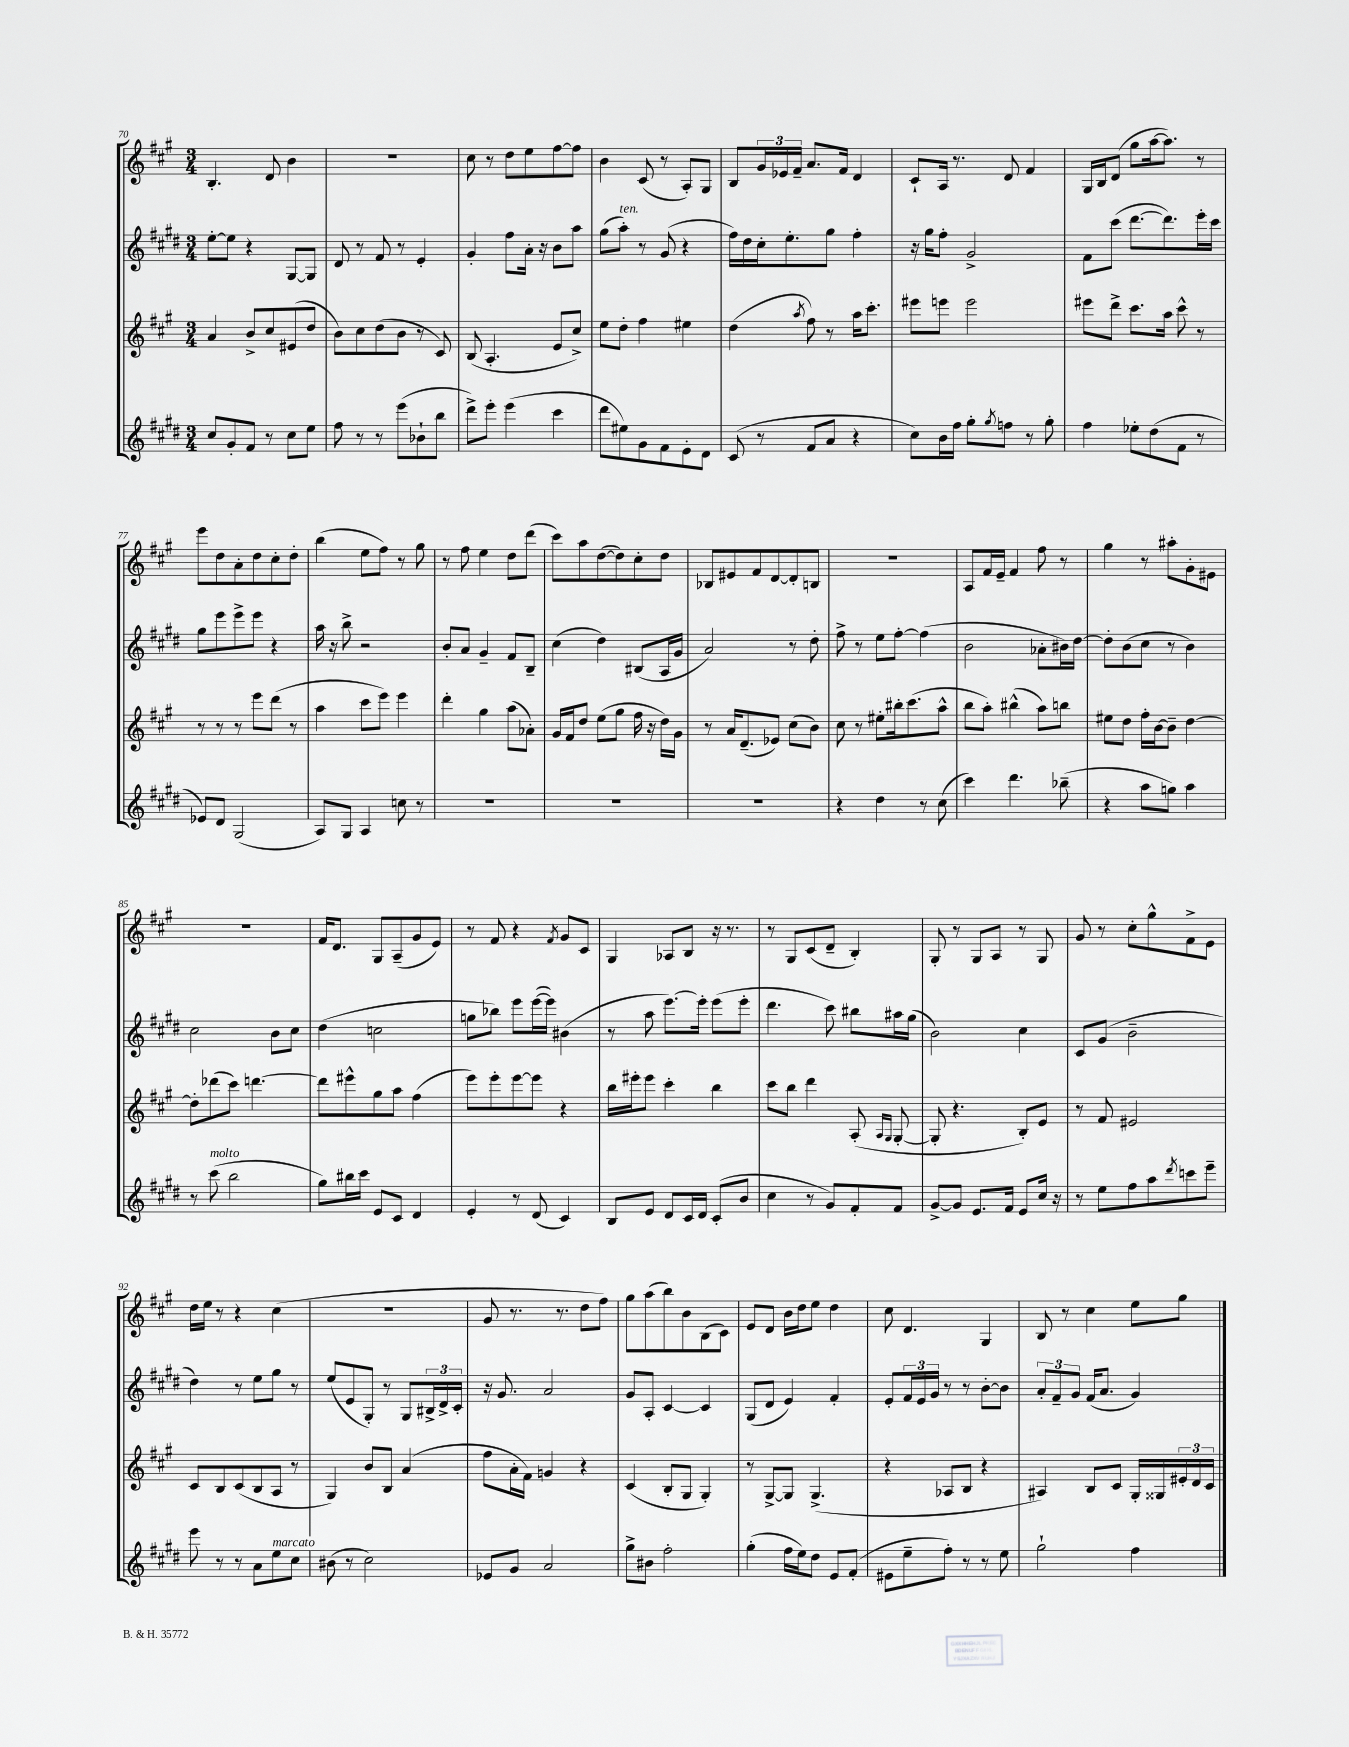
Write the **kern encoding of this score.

**kern	**kern	**kern	**kern
*part4	*part3	*part2	*part1
*staff4	*staff3	*staff2	*staff1
*clefG2	*clefG2	*clefG2	*clefG2
*k[f#c#g#d#]	*k[f#c#g#]	*k[f#c#g#d#]	*k[f#c#g#]
*M3/4	*M3/4	*M3/4	*M3/4
=70	=70	=70	=70
8cc#/L	4a/	[8ee'\L	4.B'/
8g#'/	.	8ee\J]	.
8f#/J	8b^/L	4r	.
8r	8cc#/	.	8d/
8cc#\L	(8e#X/	[8G#/L	4b\
8ee\J	8dd/J	8G#/J]	.
=71	=71	=71	=71
8ff#\	8b\L)	8d#/	2.r
8r	8cc#\	8r	.
8r	(8dd\	8f#/	.
(8eee\L	8b\J	8r	.
8b-X`\	8r	4e'/	.
8bb\J	8c#/)	.	.
=72	=72	=72	=72
8ddd#^\L)	(8B/	4g#'/	8cc#\
8eee'\J	4.A'/	.	8r
(4eee\	.	8ff#\L	8dd\L
.	.	16a'\Jk	8ee\
.	.	16r	.
4ccc#\	8e/L	8b\L	[8ff#\
.	8cc#^/J)	8aa\J	8ff#\J]
=73	=73	=73	=73
8ddd#\L	8ee\L	(8gg#\L	4b\
!	!	!LO:TX:a:i:t=ten.	!
8ee#X\)	8dd'\J	8aa'\J)	.
8g#\	4ff#\	8r	(8c#/
8f#\	.	(8g#/	8r
8e'\	4ee#X\	4r	8A'/L)
8d#\J	.	.	8G#/J
=74	=74	=74	=74
(8c#/	(4dd\	16ff#\LL)	8B/L
.	.	16dd#\	.
8r	.	16cc#'\J	24g#/L
.	.	.	24e-X/
.	.	8.ee'\	.
.	.	.	24f#~/JJ
.	8qaa/	.	.
8f#/L	8ff#\)	.	8.a/L
8a/J	8r	8gg#\J	.
.	.	.	16f#/Jk
4r	16aa\KL	4ff#'\	4d/
.	8.ccc#'\J	.	.
=75	=75	=75	=75
8cc#\L)	8eee#X\L	16r	8c#`/L
.	.	16gg#\KL	.
16b\L	8eeen\J	8ff#'\J	16A/Jk
16ff#\JJ	.	.	8.r
8gg#'\L	2eee\	2g#^/	.
8qgg#/	.	.	.
8ffn\J	.	.	8d/
8r	.	.	4f#/
8gg#'\	.	.	.
=76	=76	=76	=76
4ff#\	8eee#X\L	8f#\L	16G#/LL
.	.	.	16B/J
.	8ddd^\J	(8ccc#\J	(8d/J
8ee-X'\L	8.ccc#\L	[8.ddd#\L	8gg#\L
(8dd#\	.	.	[16aa\k
.	16aa\Jk	8.ddd#\])	8.aa\J])
8f#\J	8ccc#^^\	.	.
8r	8r	16eee'\L	8r
.	.	16ccc#\JJ	.
!!LO:LB:g=z
=77	=77	=77	=77
8e-X/L)	8r	8gg#\L	8eee\L
8d#/J	8r	8eee\	8dd\
(2G#/	8r	8eee^\	8a'\
.	8eee\L	8eee\J	8dd\
.	(8ddd\J	4r	8cc#'\
.	8r	.	8dd'\J
=78	=78	=78	=78
8A/L)	4aa\	16aa\	(4bb\
.	.	16r	.
8G#/J	.	8bb^\	.
4A/	8ccc#\L	2r	8ee\L
.	8eee\J)	.	8ff#\J)
8ccn\	4eee\	.	8r
8r	.	.	8gg#\
=79	=79	=79	=79
2.r	4ddd'\	8b'/L	8r
.	.	8a/J	8ff#\
.	4gg#\	4g#~/	4ee\
.	(8aa\L	8f#/L	8dd\L
.	8a-X'\J)	8B~/J	(8ddd\J
=80	=80	=80	=80
2.r	16g#/LL	(4cc#\	8ccc#\L)
.	16f#/J	.	.
.	8dd/J	.	8aa\
.	(8ee\L	4dd#\)	([8dd\
.	8gg#\J	.	8dd\])
.	16ff#\	(8B#X/L	8cc#'\
.	16r	.	.
.	16dd\LL)	16A/L	8dd\J
.	16g#\JJ	16g#/JJ	.
=81	=81	=81	=81
2.r	8r	2a/)	8B-X/L
.	16a/KL	.	8e#X/
.	(8.d~/	.	.
.	.	.	8f#/
.	8e-X/J)	.	[8d/
.	(8cc#\L	8r	8d'/]
.	8b\J)	8dd#'\	8Bn/J
=82	=82	=82	=82
4r	8cc#\	8ff#^\	2.r
.	8r	8r	.
4dd#\	8ee#X'\L	8ee\L	.
.	16bb#X'\k	[8ff#'\J	.
.	(8.ccc#\	.	.
8r	.	(4ff#\]	.
(8cc#\	8aa^^\J	.	.
=83	=83	=83	=83
4ccc#\)	8bb\L	2b\	8A/L
.	8aa'\J)	.	16f#/L
.	.	.	16e~/JJ
4.ddd#\	(4bb#X^^\	.	4f#/
.	8aa\L)	8a-X'\L	8ff#\
(8bb-X~\	8bbn\J	16b#X\L)	8r
.	.	[16dd#\JJ	.
=84	=84	=84	=84
4r	8ee#X\L	8dd#'\L]	4gg#\
.	8dd\J	(8b\	.
8aa\L	16ff#'\LL	8cc#\J	8r
.	[16b\J	.	.
8ggn\J)	8b~\J]	8r	8aa#X'\L
4aa\	[4dd\	4b\)	8g#'\
.	.	.	8e#X\J
!!LO:LB:g=z
=85	=85	=85	=85
8r	8dd'\L]	2cc#\	2.r
!LO:TX:a:i:t=molto	!	!	!
(8ccc#\	(8ddd-X\	.	.
2bb\	8ccc#\J)	.	.
.	[4.dddn\	.	.
.	.	8b\L	.
.	.	8cc#\J	.
=86	=86	=86	=86
8gg#\L)	8ddd\L]	(4dd#\	16f#/KL
.	.	.	8.d/J
16bb#X\L	8eee#X^^\	.	.
16ccc#\JJ	.	.	.
8e/L	8gg#\	2ccn\	8G#/L
8c#/J	8aa\J	.	(8A~/
4d#/	(4ff#\	.	8g#/
.	.	.	8e/J)
=87	=87	=87	=87
4e'/	8eee\L)	8ggn\L	8r
.	8eee'\	8bb-X\J)	8f#/
8r	[8eee\	8eee\L	4r
(8d#/	8eee\J]	([16eee\L	.
.	.	16eee\JJ])	.
.	.	.	8qf#/
4c#/)	4r	(4b#X\	8g#/L
.	.	.	8c#/J
=88	=88	=88	=88
8B/L	16bb\LL	8r	4G#/
.	16eee#X'\J	.	.
8e/J	8eee#\J	8aa\	.
8d#/L	4ccc#'\	[8.eee\L)	8A-X/L
16c#/L	.	.	8B/J
16d#/JJ	.	16eee'\Jk]	.
(8c#'/L	4bb\	(8eee\L	16r
.	.	.	8.r
8b/J	.	8eee'\J	.
=89	=89	=89	=89
4cc#\	8ccc#\L	4.ddd#\	8r
.	8bb\J	.	8G#/L
8r	4ddd\	.	(8c#/
8g#/L)	.	8ccc#\)	8d~/J
8f#'/	(8A'/	8bb#X\L	4B'/)
.	16qqA/LL	.	.
.	16qqG#/JJ	.	.
8f#/J	[8G#'/	16aa#X\L	.
.	.	(16gg#\JJ	.
=90	=90	=90	=90
[8g#^/L	8G#'/]	2b\)	8G#'/
8g#/J]	4.r	.	8r
8.e/L	.	.	8G#/L
.	.	.	8A/J
16f#/Jk	.	.	.
8e/L	8B'/L)	4cc#\	8r
16cc#/Jk	8e/J	.	8G#/
16r	.	.	.
=91	=91	=91	=91
8r	8r	8c#/L	8g#/
8ee\L	8f#/	(8g#/J	8r
8ff#\	2e#X/	2b~\	8cc#'\L
8aa\	.	.	8gg#^^\
8qddd#/	.	.	.
8cccn\	.	.	8f#^\
8eee~\J	.	.	8e\J
!!LO:LB:g=z
=92	=92	=92	=92
8eee\	8c#/L	4dd#\)	16dd\LL
.	.	.	16ee\JJ
8r	8B/	.	8r
8r	(8c#/	8r	4r
8a\L	8B/	8ee\L	.
!LO:TX:a:i:t=marcato	!	!	!
8ee\	8A/J	8gg#\J	(4cc#\
8cc#\J	8r	8r	.
=93	=93	=93	=93
(8b#X\	4G#/)	(8ee/L	2.r
8r	.	8e/	.
2cc#\)	8b/L	8G#'/J)	.
.	8B/J	8r	.
.	(4a/	8G#/L	.
.	.	24B#X^/L	.
.	.	24d#^/	.
.	.	24c#'/JJ	.
=94	=94	=94	=94
8e-X/L	8ff#\L	16r	8g#/
.	.	8.g#/	.
8g#/J	16a'\L	.	8.r
.	16f#\JJ)	.	.
2a/	4gn/	2a/	.
.	.	.	8.r
.	4r	.	8dd\L
.	.	.	8ff#\J)
=95	=95	=95	=95
8gg#^\L	(4c#/	8g#/L	8gg#\L
8b#X\J	.	8A'/J	(8aa\
2ff#'\	8B'/L	[4c#/	8bb\)
.	8G#/J	.	8b\
.	4G#'/)	4c#/]	(8B\
.	.	.	8c#\J)
=96	=96	=96	=96
(4gg#'\	8r	(8G#/L	8e/L
.	[8G#^/L	8d#/J	8d/J
16ff#\LL	8G#/J]	4e/)	16b\LL
16ee\J)	.	.	16dd\J
8dd#\J	(4.G#^/	.	8ee\J
8e/L	.	4f#'/	4dd\
(8f#'/J	.	.	.
=97	=97	=97	=97
8e#X\L	4r	8e'/L	8cc#\
8ee~\	.	24f#/L	4.d/
.	.	24e/	.
.	.	24g#/JJ	.
8ff#'\J)	8A-X/L	8r	.
8r	8B/J	8r	.
8r	4r	[8b'\L	4G#/
8ee\	.	8b\J]	.
=98	=98	=98	=98
2gg#`\	4A#X/)	12a'/L	8B/
.	.	12f#~/	.
.	.	.	8r
.	.	12g#/J	.
.	8B/L	(16f#/KL	4cc#\
.	.	8.a/J	.
.	8c#/J	.	.
4ff#\	16G#'/LL	4g#/)	8ee\L
.	16G##X/	.	.
.	24e#X'/	.	8gg#\J
.	24d/	.	.
.	24c#/JJ	.	.
==	==	==	==
*-	*-	*-	*-
